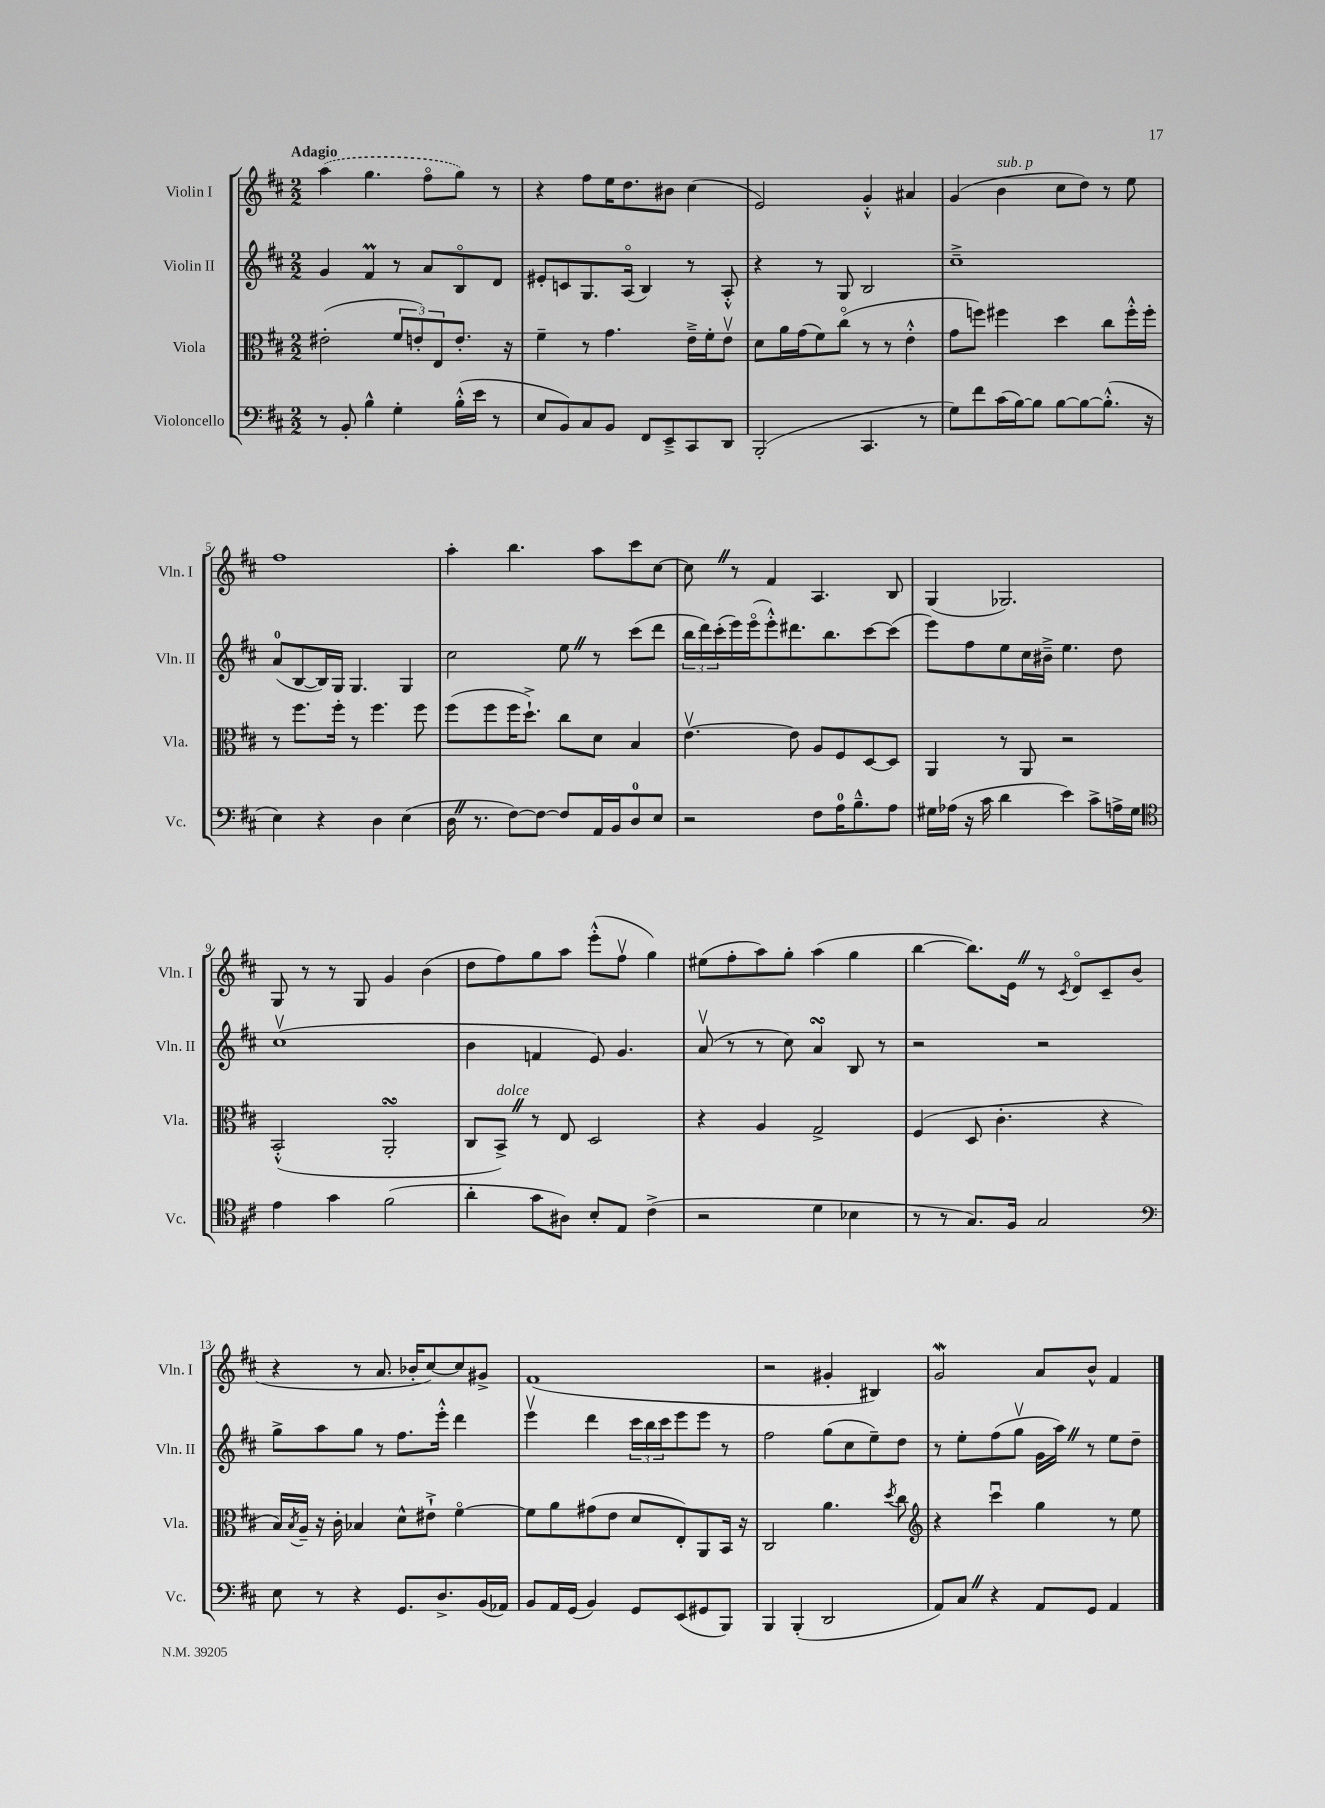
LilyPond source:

<<
\new StaffGroup <<
\new Staff = "s0" \with { instrumentName = "Violin I" shortInstrumentName = "Vln. I" } {
    \clef treble \key d \major \numericTimeSignature \time 2/2 \tempo "Adagio"
    \once \slurDashed a''4( g''4. fis''8\flageolet g''8) r8 |
    r4 fis''8 e''16 d''8. bis'8 cis''4( |
    e'2) g'4-.-^ ais'4 |
    g'4( b'4^\markup { \italic "sub. p" } cis''8 d''8) r8 e''8 |
    fis''1 |
    a''4-. b''4. a''8 cis'''8 cis''8~ |
    cis''8 \once \override BreathingSign.text = \markup { \musicglyph "scripts.caesura.straight" } \breathe r8 fis'4 a4. b8 |
    g4( ges2.) |
    g8 r8 r8 g8 g'4 b'4( |
    d''8 fis''8) g''8 a''8 e'''8-.-^( fis''8\upbow g''4) |
    eis''8( fis''8-. a''8) g''8-. a''4( g''4 |
    b''4~ b''8.) e'16 \once \override BreathingSign.text = \markup { \musicglyph "scripts.caesura.straight" } \breathe r8 \acciaccatura { cis'8 } d'8\flageolet cis'8-- b'8( |
    r4 r8 a'8. bes'16-. cis''8~) cis''8 gis'8-> |
    fis'1( |
    r2 gis'4-. bis4) |
    g'2\mordent a'8 b'8-^ fis'4 \bar "|." |
}
\new Staff = "s1" \with { instrumentName = "Violin II" shortInstrumentName = "Vln. II" } {
    \clef treble \key d \major \numericTimeSignature \time 2/2
    g'4 fis'4\prall r8 a'8 b8\flageolet d'8 |
    eis'8-. c'8 g8. a16\flageolet( b4) r8 a8-.-^ |
    r4 r8 g8 b2 |
    cis''1---> |
    a'8-0( b8~ b16) g16 g4. g4 |
    cis''2 e''8 \once \override BreathingSign.text = \markup { \musicglyph "scripts.caesura.straight" } \breathe r8 cis'''8( d'''8 |
    \tuplet 3/2 { b''16 d'''16) cis'''16-.( } e'''16) e'''16\flageolet( e'''8-.-^) dis'''8. b''8. cis'''8~ cis'''8( |
    e'''8) fis''8 e''8 cis''16 bis'16---> e''4. d''8 |
    cis''1\upbow( |
    b'4 f'4 e'8) g'4. |
    a'8\upbow( r8 r8 cis''8) a'4\turn b8 r8 |
    r2 r2 |
    g''8-> a''8 g''8 r8 fis''8. e'''16-.-^ d'''4 |
    e'''4\upbow d'''4 \tuplet 3/2 { cis'''16 b''16 cis'''16 } e'''8 e'''8 r8 |
    fis''2 g''8( cis''8 e''8--) d''8 |
    r8 e''8-. fis''8( g''8\upbow g'16 a''16) \once \override BreathingSign.text = \markup { \musicglyph "scripts.caesura.straight" } \breathe r8 e''8 d''8-- \bar "|." |
}
\new Staff = "s2" \with { instrumentName = "Viola" shortInstrumentName = "Vla." } {
    \clef alto \key d \major \numericTimeSignature \time 2/2
    eis'2-.( \tuplet 3/2 { fis'8 e'8-.) e8 } e'8.-. r16 |
    fis'4-- r8 g'4. e'16---> fis'16-. e'8\upbow |
    d'8 a'16 g'16( fis'8) cis''8\flageolet( r8 r8 e'4-.-^ |
    g'8 f''8) fis''4 d''4 cis''8 fis''16-.-^ fis''16-. |
    r8 fis''8. fis''16-. r8 fis''4. fis''8 |
    fis''8( fis''8 fis''16 d''8.-!->) cis''8 d'8 b4 |
    e'4.~\upbow e'8 a8 fis8 d8~ d8 |
    a,4 r8 a,8 r2 |
    b,2-.-^( a,2-.\turn |
    cis8 b,8->^\markup { \italic "dolce" }) \once \override BreathingSign.text = \markup { \musicglyph "scripts.caesura.straight" } \breathe r8 e8 d2 |
    r4 a4 g2-> |
    fis4( d8 cis'4.-. r4 |
    b16) \acciaccatura { b8 } a16-- r16 cis'16-. bes4 d'8-^ eis'8-!-> fis'4~\flageolet |
    fis'8 a'8 gis'8( e'8 d'8 e8-.) a,8 b,16 r16 |
    cis2 a'4. \acciaccatura { d''8 } cis''8 |
    \clef treble r4 cis'''4\downbow g''4 r8 e''8 \bar "|." |
}
\new Staff = "s3" \with { instrumentName = "Violoncello" shortInstrumentName = "Vc." } {
    \clef bass \key d \major \numericTimeSignature \time 2/2
    r8 b,8-. b4-^ g4-. b16-.-^( e'16 r8 |
    e8 b,8) cis8 b,8 fis,8 e,8---> cis,8 d,8 |
    b,,2-.( cis,4. r8 |
    g8) fis'8 cis'16( b16~) b8 b8~ b8~ b8.-.-^( r16 |
    e4) r4 d4 e4( |
    d16 \once \override BreathingSign.text = \markup { \musicglyph "scripts.caesura.straight" } \breathe r8. fis8~) fis8~ fis8 a,16 b,16 d8-0 e8 |
    r2 fis8 a16-0 b8.---^ a8 |
    gis16 aes16( r16 cis'16 d'4 e'4) cis'8-> a16-> gis16 |
    \clef tenor e'4 g'4 fis'2( |
    a'4-. g'8 ais8) b8-. e8 cis'4->( |
    r2 d'4 bes4 |
    r8 r8 g8.) fis16 g2 |
    \clef bass e8 r8 r4 g,8. d8.-> b,16( aes,16) |
    b,8 a,16 g,16( b,4) g,8 e,8( gis,8 b,,8) |
    b,,4 b,,4-.( d,2 |
    a,8) cis8 \once \override BreathingSign.text = \markup { \musicglyph "scripts.caesura.straight" } \breathe r4 a,8 g,8 a,4 \bar "|." |
}
>>
>>
